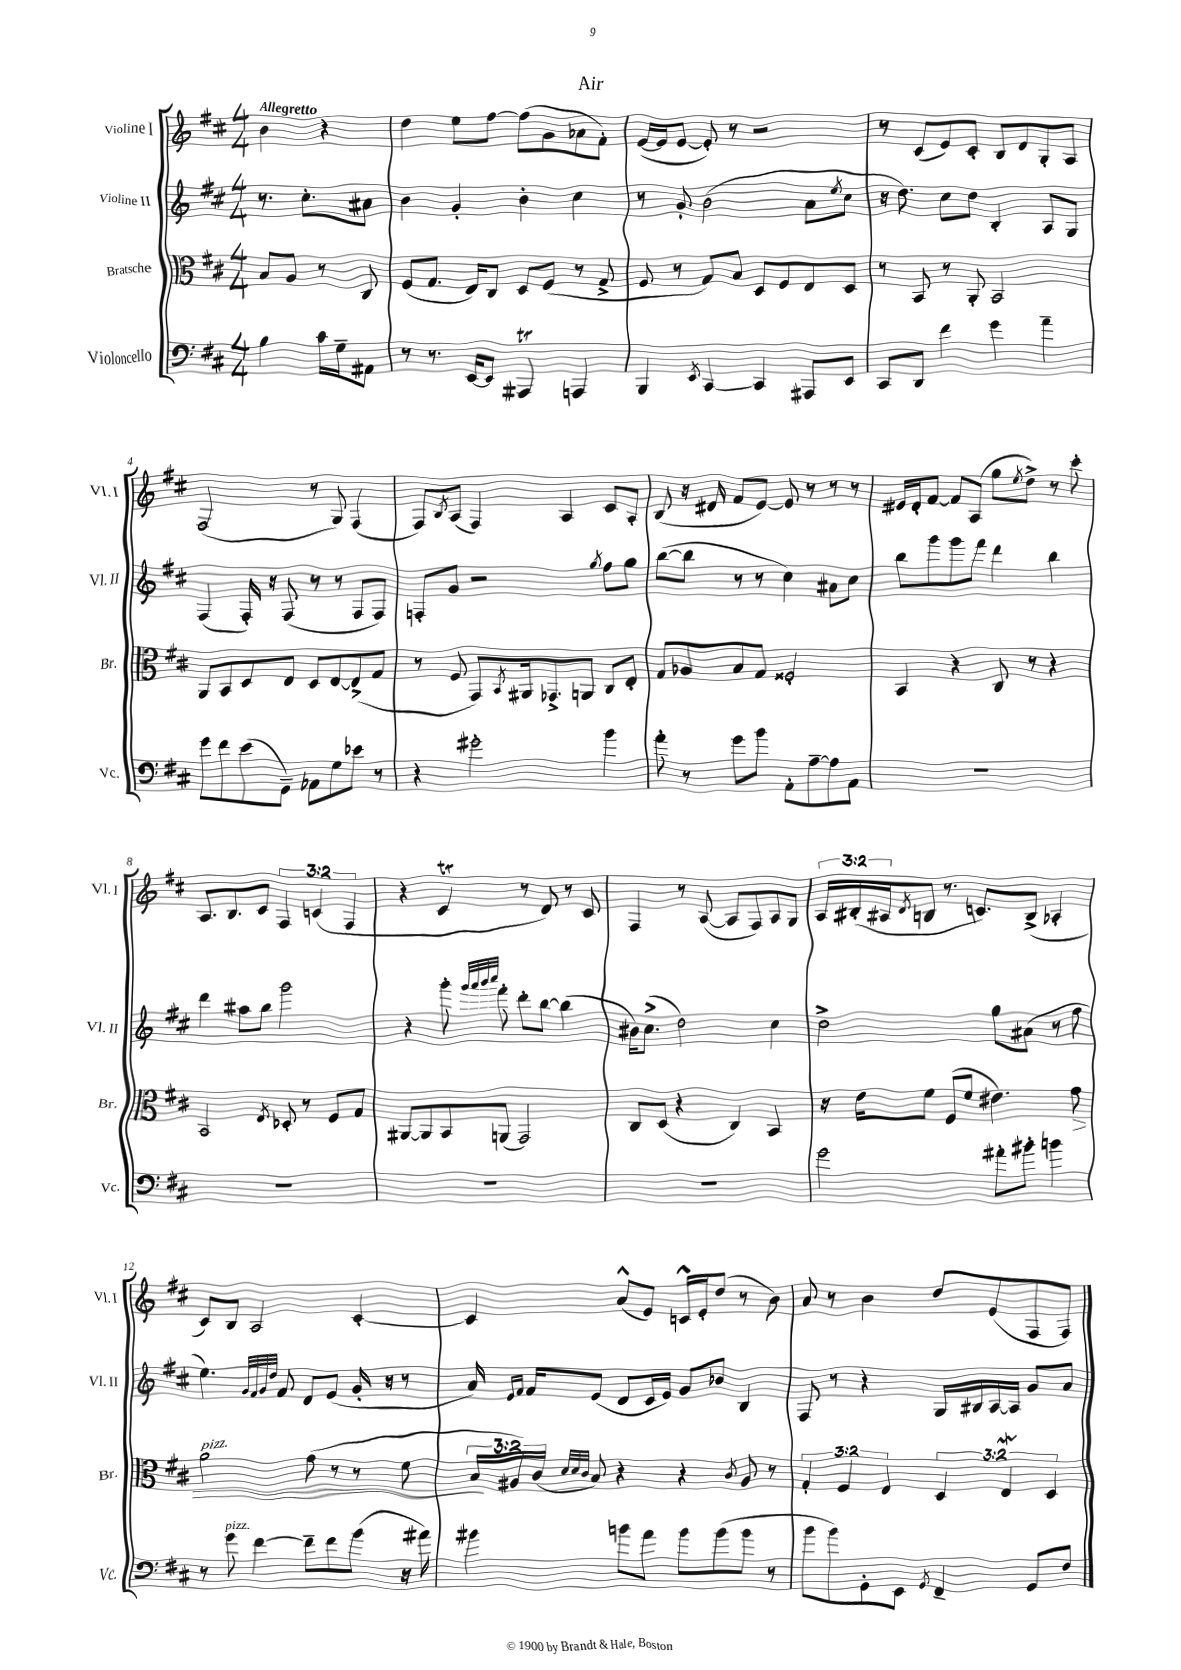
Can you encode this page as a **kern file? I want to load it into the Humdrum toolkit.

**kern	**kern	**kern	**kern
*staff4	*staff3	*staff2	*staff1
*clefF4	*clefC3	*clefG2	*clefG2
*k[f#c#]	*k[f#c#]	*k[f#c#]	*k[f#c#]
*M4/4	*M4/4	*M4/4	*M4/4
4B\	8B/L	8.r	4b\
.	8A/J	.	.
.	.	8.cc#'\L	.
16c#\LL	8r	.	4r
16G~\J	.	.	.
8AA#\J	8C#/	8a#\J	.
=	=	=	=
8r	(8F#/L	4b\	4dd\
8.r	8.G/J	.	.
.	.	4g'/	8ee\L
[16EE/LK	16E/LK)	.	.
8EE/]J	8C#/J	.	[8ff#\J
4AAA#/	8D/L	4b'\	(8ff#\]L
.	(8F#/J	.	8g\
4AAA/	8r	4cc#\	8a-\
.	8G^/	.	8f#'\J)
=	=	=	=
4BBB/	8F#/	8r	([16e/LL
.	.	.	16e/]J
.	8r	8g'/	[8e/J
8qEE/	.	.	.
[4CC#/	8G/L)	(2b\	8e'/])
.	8B/J	.	8r
4CC#/]	8D/L	.	2r
.	8F#/	.	.
8AAA#/L	8E/	8a\L	.
.	.	8qee/	.
8EE/J	8D/J	8cc#\J	.
=	=	=	=
8CC#/L	8r	16r	8r
.	.	8.dd\)	.
8DD/J	8BB/	.	(8c#/L
4f#\	8r	8cc#\L	8e/)
.	8AA'/	8dd\J	8c#'/J
4g\	2BB/	4B'/	8B/L
.	.	.	8d/
4a~\	.	8A/L	8G'/
.	.	8G/J	8A/J
=	=	=	=
8g\L	8AA/L	(4F#/	(2F#/
8f#\	8BB/	.	.
(8e\	8D/	16F#'/)	.
.	.	16r	.
8GG~\J)	8E/J	(8F#/	.
8AA-\L	8D/L	8r	8r
8G\	[8E/	8r	8G/)
8e-\J	(8E^/]	8F#/L	(4F#/
8r	8G/J	8F#/J)	.
=	=	=	=
4r	8r	8F'/L	8F#/L)
.	.	.	8qB/
.	8F#/	8g/J	(8A/J
2g#'\	8GG/L)	2r	4F#/)
.	8qBB/	.	.
.	16AA#/k	.	.
.	8.GG-^/	.	.
.	.	.	4A/
.	8AA/J	.	.
.	.	8qgg/	.
4b\	8C#/L	8ff#\L	8c#/L
.	8E'/J	8gg\J	8A'/J
=	=	=	=
8a'\	8G/L	([8bb\L	(8B/
8r	8A-/	8bb\]J	16r
.	.	.	16d#/
8g\L	8B/	8r	8f#/L
8b\J	8G/J	8r	[8e/J)
8AA'\L	2F##'/	4cc#\)	8e/]
[8A~\	.	.	8r
8A\]	.	8a#\L	8r
8AA\J	.	8cc#\J	8r
=	=	=	=
1r	4BB/	8bb\L	16e#/LL
.	.	.	16d'/J
.	.	8ggg\	[8f#/J
.	4r	8ggg\	8f#/]L
.	.	8fff#\J	(8A/J
.	8C#/	4ddd\	8gg\L
.	.	.	8qee/
.	8r	.	8dd^\J)
.	4r	4bb\	8r
.	.	.	8ccc#'\
=	=	=	=
1r	2BB/	4ddd\	8.A/L
.	.	.	8.B/
.	.	8aa#\L	.
.	.	8bb\J	8c#/J
.	8qE/	.	.
.	8D-'/	2ggg\	6F#/
.	8r	.	.
.	.	.	(6c/
.	8F#/L	.	.
.	.	.	6F#/
.	8G/J	.	.
=	=	=	=
1r	[8AA#/L	4r	4r
.	8AA#/]	.	.
.	8BB/	8ggg'\	4c#/
.	.	32qqggg/LLL	.
.	.	32qqaaa/	.
.	.	32qqbbb/	.
.	.	32qqcccc#/JJJ	.
.	(8AA/J	8fff#'\	.
.	2GG/)	8ddd'\L	8r
.	.	[8bb\J	8d/)
.	.	(4bb\]	8r
.	.	.	8c#/
=	=	=	=
1r	8C#/L	16b#\LK)	4F#/
.	.	(8.cc#^\J	.
.	(8D/J	.	.
.	4r	2dd\)	8r
.	.	.	([8A/
.	4C#/)	.	8A/]L
.	.	.	8F#/)
.	4BB/	4cc#\	8A/
.	.	.	8G/J
=	=	=	=
2g\	16r	2dd^\	24A/LL
.	.	.	(24B#'/
.	16e\LK	.	.
.	.	.	24A#/J
.	.	.	8qd/
.	8f#\J	.	8B/J
.	(8F#/L	.	8.r
.	8f#/J	.	.
.	.	.	8.c/L)
8a#'\L	4.e#\)	8gg\L	.
8b#'\J	.	(8a#\J	(8B^/J
4b\	.	8r	4A-'/
.	8g\	8ff#\	.
=	=	=	=
8r	2a\	4.ee\)	8c#/L)
8g\	.	.	8B/J
[4f#\	.	.	2A/
.	.	32qqg/LLL	.
.	.	32qqf#/	.
.	.	32qqg/	.
.	.	32qqdd/JJJ	.
.	.	8f#/	.
8f#~\]L	(8g\	8d/L	.
8f#\	8r	(8e/J	.
(8b\J	8r	16g'/	[4c#'/
.	.	16r	.
16r	8f#\	8r	.
16a#\)	.	.	.
=	=	=	=
4b#\	24B/LL	16a/)	4c#/]
.	24A#/)	.	.
.	.	16qqe/LL	.
.	.	16qqf#/JJ	.
.	.	16f#/LK	.
.	(24c#/JJ	.	.
.	32qqd/LLL	.	.
.	32qqd/	.	.
.	32qqc#/JJJ	.	.
.	8B/)	(8e/J	.
8b\L	4r	8d/L	(8a^^/L
8a\J	.	16c#/L	8e/J)
.	.	16e/JJ)	.
8b\L	4r	8g/L	16c^^/LL
.	.	.	16e'/J
(8b\	.	8b-/J	(8dd/J
.	8qc#/	.	.
8b\J	8A#/	4B/	8r
8r	8r	.	8b\)
=	=	=	=
8b\L	6G'/	8F#/	8a/
8b\)	.	8r	8r
.	6F#/	.	.
8GG'\	.	4r	4b\
.	6E/	.	.
8EE\J	.	.	.
8qGG/	.	.	.
4FF#~/	6D/	16G/LL	8dd/L
.	.	16B#/	.
.	.	[16A/	(8e/
.	6E/	.	.
.	.	16A/]JJ	.
8GG/L	.	8g/L	8F#/
.	6D/	.	.
8F#/J	.	8a/J	8F#/J)
==	==	==	==
*-	*-	*-	*-
